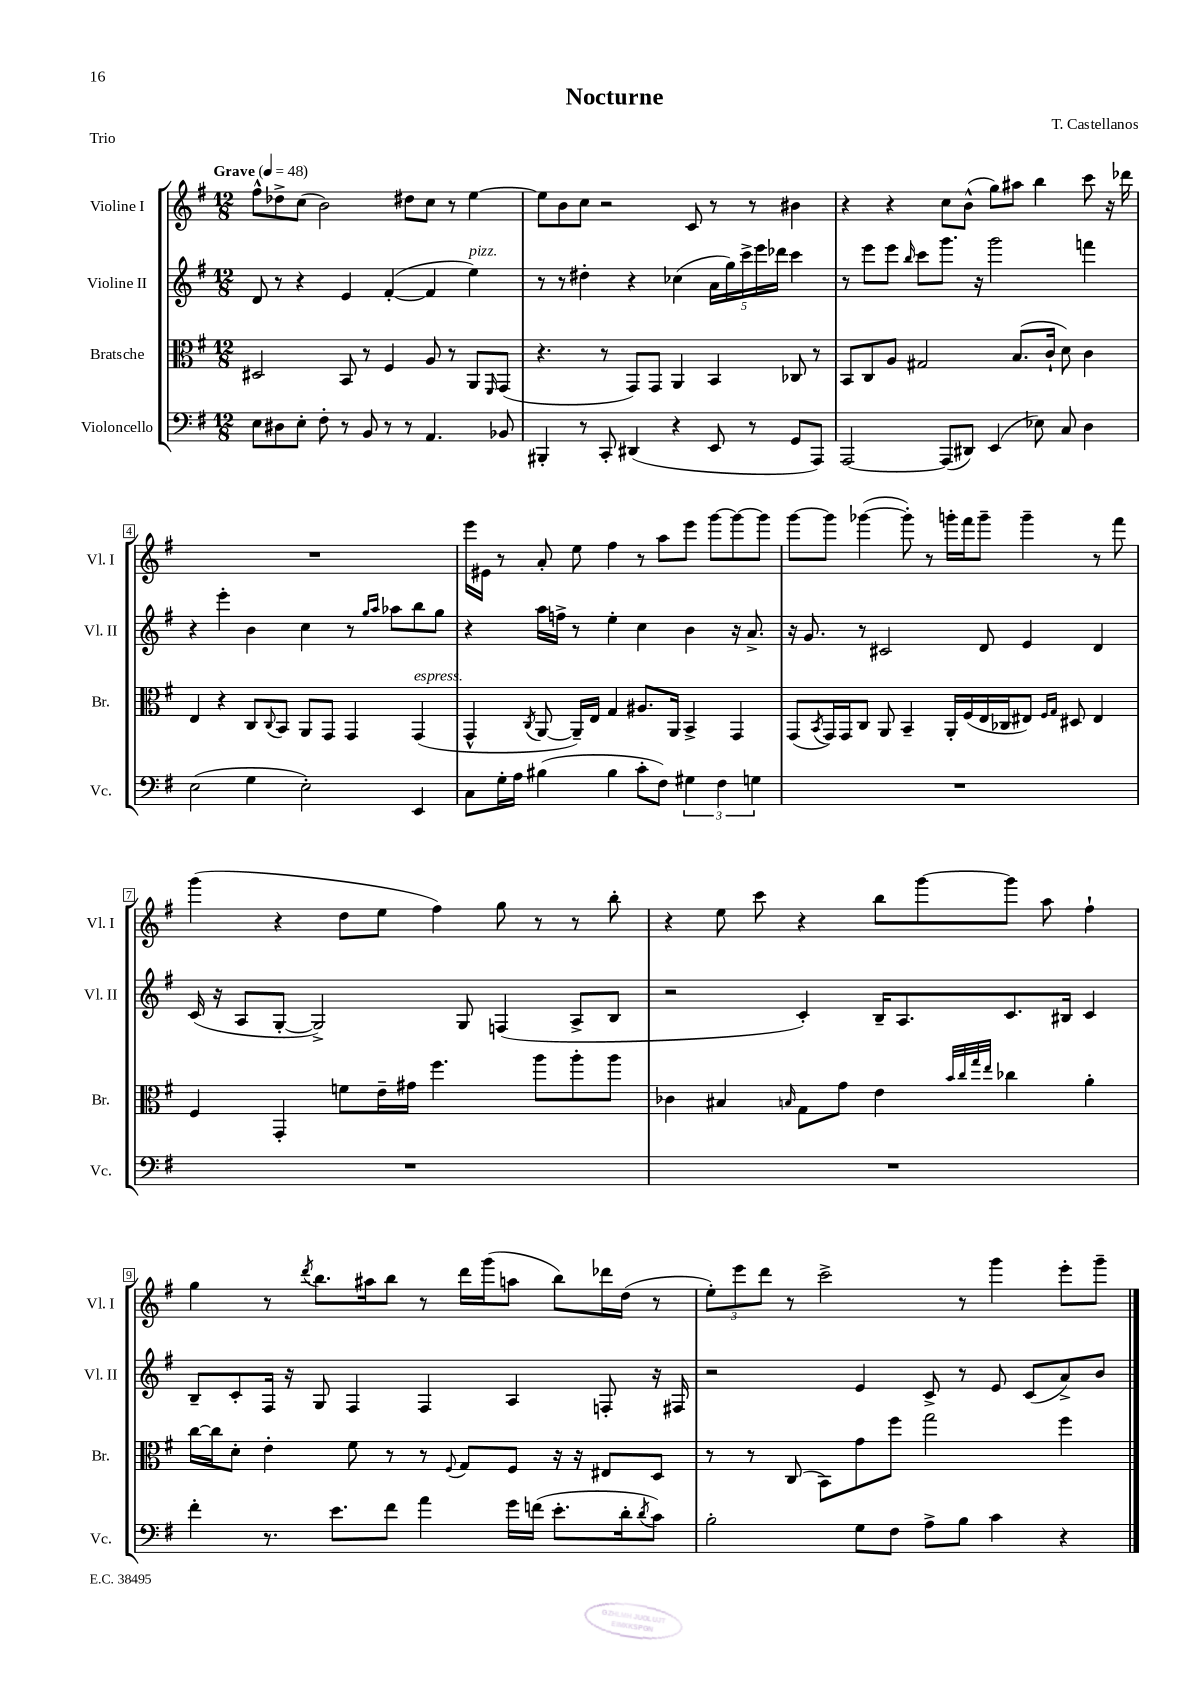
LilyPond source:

\header { title = "Nocturne" composer = "T. Castellanos" piece = "Trio" }
<<
\new StaffGroup <<
\new Staff = "s0" \with { instrumentName = "Violine I" shortInstrumentName = "Vl. I" } {
    \clef treble \key g \major \numericTimeSignature \time 12/8 \tempo "Grave" 4 = 48
    fis''8-^ des''8-> c''8( b'2) dis''8 c''8 r8 e''4~ |
    e''8 b'8 c''8 r2 c'8 r8 r8 bis'4 |
    r4 r4 c''8 b'8-^( g''8) ais''8 b''4 c'''8 r16 des'''16 |
    R1. |
    e'''16 eis'16 r8 a'8-. e''8 fis''4 r8 a''8 e'''8 g'''8~ g'''8~ g'''8 |
    g'''8~ g'''8 ges'''4~( ges'''8-.) r8 g'''16-. fis'''16 g'''8-- g'''4-- r8 fis'''8 |
    g'''4( r4 d''8 e''8 fis''4) g''8 r8 r8 b''8-. |
    r4 e''8 c'''8 r4 b''8 g'''8~ g'''8 a''8 fis''4-! |
    g''4 r8 \acciaccatura { d'''8 } b''8. ais''16 b''8 r8 d'''16 g'''16( a''8 b''8) des'''16 d''16( r8 |
    \tuplet 3/2 { e''8-.) e'''8 d'''8 } r8 c'''2-> r8 g'''4 e'''8-. g'''8-- \bar "|." |
}
\new Staff = "s1" \with { instrumentName = "Violine II" shortInstrumentName = "Vl. II" } {
    \clef treble \key g \major \numericTimeSignature \time 12/8
    d'8 r8 r4 e'4 fis'4~-.( fis'4 e''4^\markup { \italic "pizz." }) |
    r8 r8 dis''4-. r4 ces''4( \tuplet 5/4 { a'16 g''16) c'''16-> e'''16 des'''16 } c'''4 |
    r8 e'''8 e'''8 \grace { b''16 } c'''8 g'''8. r16 g'''2 f'''4 |
    r4 e'''4-. b'4 c''4 r8 \grace { g''16 a''16 } aes''8 b''8 g''8 |
    r4 a''16 f''16-> r8 e''4-. c''4 b'4 r16 a'8.-> |
    r16 g'8. r8 cis'2 d'8 e'4 d'4 |
    c'16( r16 a8 g8~-. g2->) g8 f4( a8-> b8 |
    r2 c'4-.) b16-- a8. c'8. bis16 c'4 |
    b8-- c'8-. fis16 r16 g8 fis4 fis4 a4 f8-. r16 fis16 |
    r2 e'4 c'8-> r8 e'8 c'8( a'8->) b'8 \bar "|." |
}
\new Staff = "s2" \with { instrumentName = "Bratsche" shortInstrumentName = "Br." } {
    \clef alto \key g \major \numericTimeSignature \time 12/8
    dis2 b,8 r8 fis4 a8 r8 a,8 \grace { fis,16 } g,8( |
    r4. r8 g,8) g,8 a,4 b,4 ces8 r8 |
    b,8 c8 a8 gis2 b8.( c'16-! d'8) c'4 |
    e4 r4 c8 \appoggiatura { c8 } b,8 a,8 g,8 g,4 g,4^\markup { \italic "espress." }( |
    g,4-^ \acciaccatura { c8 } a,8~ a,16--) e16 g4 ais8. a,16 b,4-> g,4 |
    g,8( \acciaccatura { b,8 } g,16) g,16 c8 a,8 b,4-- a,16-. fis16( e16 ces16 eis8) \grace { fis16 g16 } dis8 eis4 |
    fis4 g,4-. f'8 e'16-- gis'16 fis''4. a''8 a''8-. a''8 |
    ces'4 bis4 \grace { b16 } g8 g'8 e'4 \grace { b'32 c''32 g''32 e''32 } ces''4 a'4-. |
    c''16~ c''16 d'8-. e'4-. fis'8 r8 r8 \appoggiatura { fis8 } g8 fis8 r16 r16 eis8 d8 |
    r8 r8 c8( b,8) g'8 fis''8 g''2 fis''4 \bar "|." |
}
\new Staff = "s3" \with { instrumentName = "Violoncello" shortInstrumentName = "Vc." } {
    \clef bass \key g \major \numericTimeSignature \time 12/8
    e8 dis8 e8-. fis8-. r8 b,8 r8 r8 a,4. bes,8 |
    bis,,4-. r8 c,8-. dis,4( r4 e,8 r8 g,8 a,,8) |
    a,,2~ a,,8( dis,8) e,4( ees8) c8 d4 |
    e2( g4 e2-.) e,4 |
    c8 g16-. a16 bis4( bis4 c'8-. fis8) \tuplet 3/2 { gis4 fis4 g4 } |
    R1. |
    R1. |
    R1. |
    fis'4-. r8. e'8. fis'8 a'4 g'16 f'16( e'8.-. d'16-. \acciaccatura { d'8 } c'8) |
    b2-. g8 fis8 a8-> b8 c'4 r4 \bar "|." |
}
>>
>>
\layout { \context { \Score \override BarNumber.stencil = #(make-stencil-boxer 0.1 0.3 ly:text-interface::print) } }
